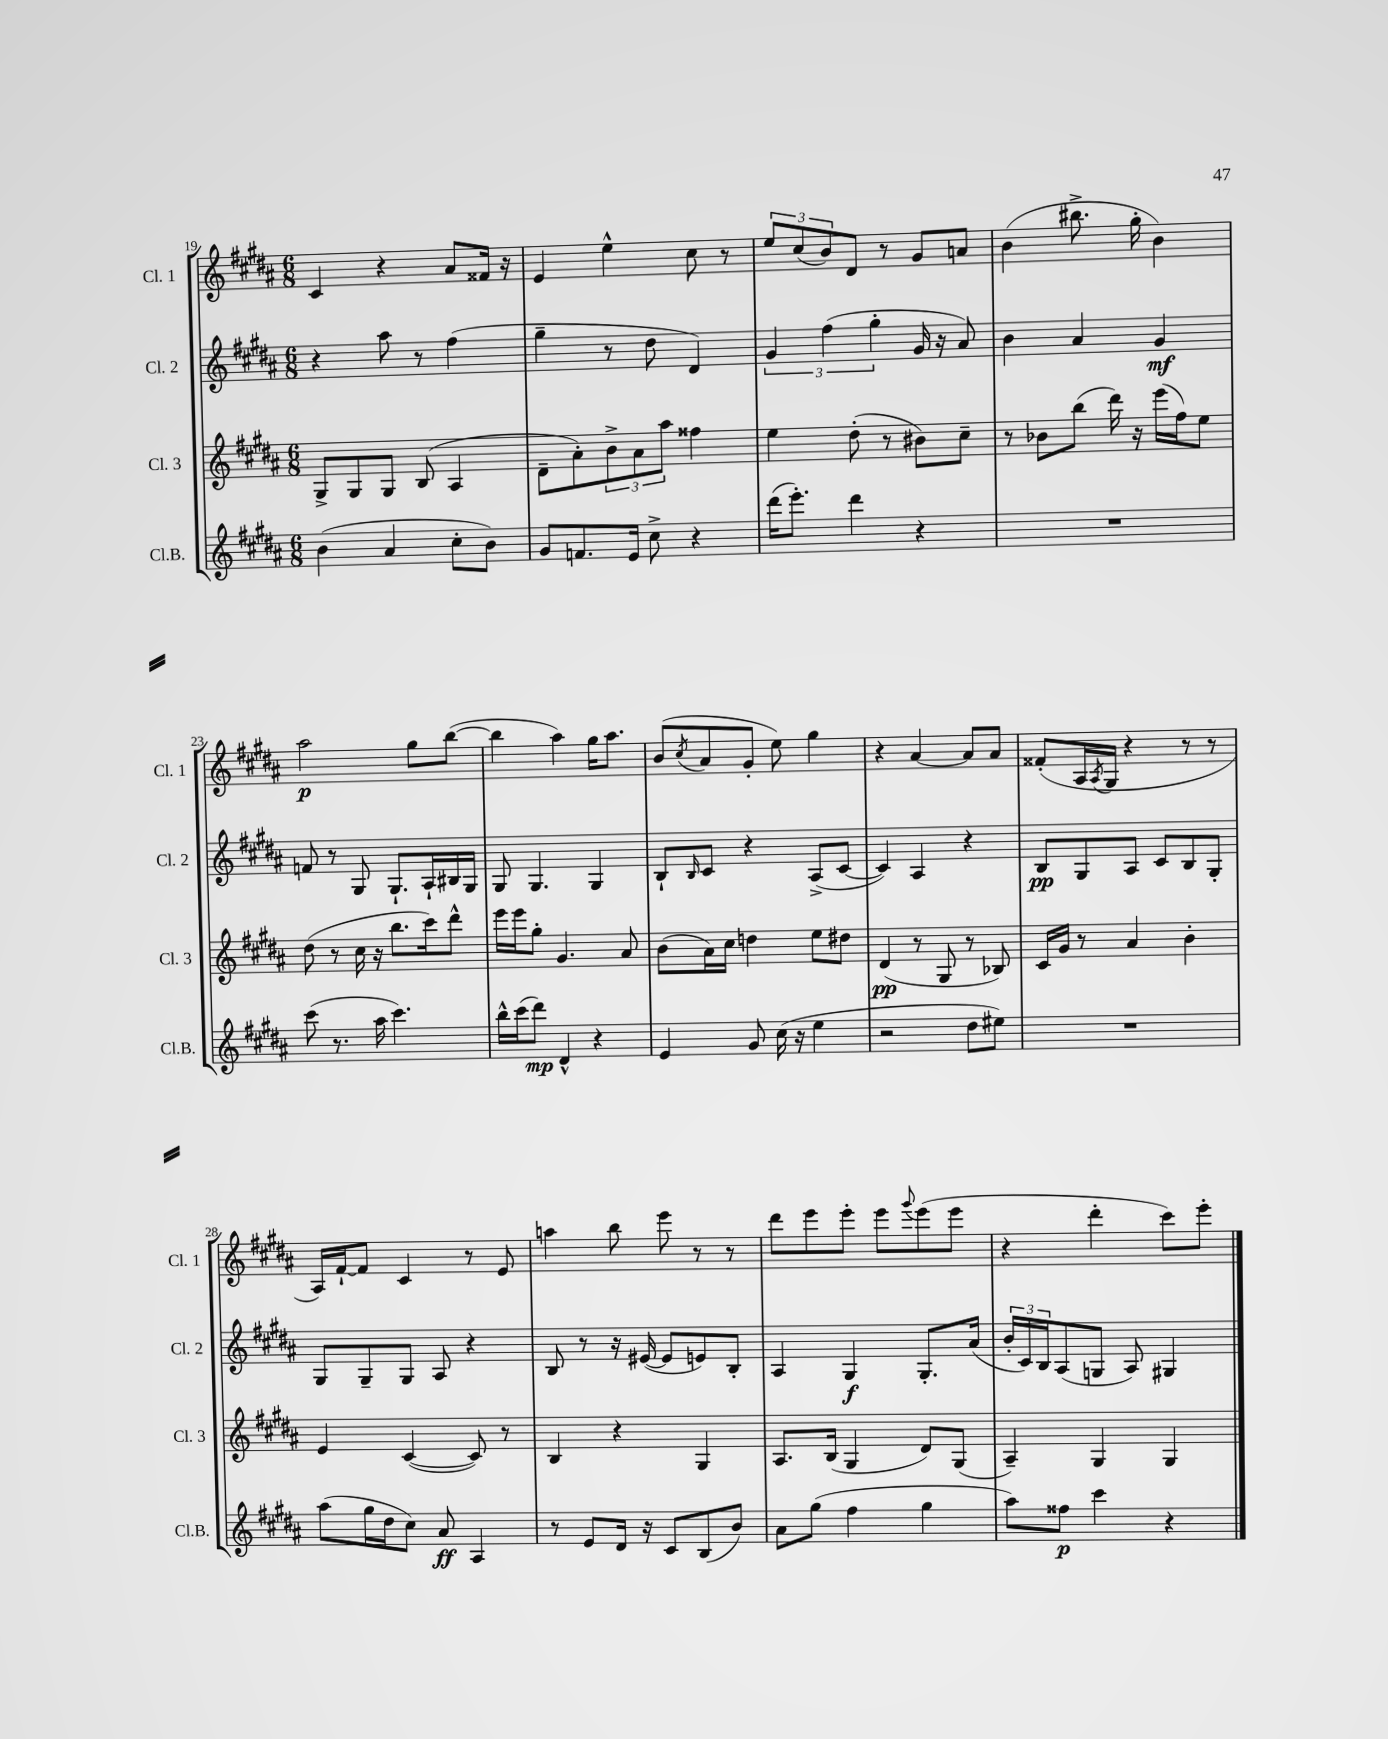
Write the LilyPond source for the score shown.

<<
\new StaffGroup <<
\new Staff = "s0" \with { instrumentName = "Cl. 1" shortInstrumentName = "Cl. 1" } {
    \clef treble \key b \major \numericTimeSignature \time 6/8
    cis'4 r4 ais'8 fisis'16 r16 |
    e'4 e''4-^ cis''8 r8 |
    \tuplet 3/2 { e''8 cis''8( b'8) } dis'8 r8 gis'8 a'8 |
    b'4( bis''8.-> gis''16-. b'4) |
    ais''2\p gis''8 b''8~( |
    b''4 ais''4) gis''16 ais''8. |
    b'8( \acciaccatura { cis''8 } ais'8 gis'8-. e''8) gis''4 |
    r4 ais'4~ ais'8 ais'8 |
    fisis'8-.( ais16 \acciaccatura { ais8 } gis16 r4 r8 r8 |
    ais16) fis'16~-! fis'8 cis'4 r8 e'8 |
    a''4 b''8 e'''8 r8 r8 |
    dis'''8 e'''8 e'''8-. e'''8 \appoggiatura { gis'''8 } e'''8( e'''8 |
    r4 dis'''4-. cis'''8) e'''8-. \bar "|." |
}
\new Staff = "s1" \with { instrumentName = "Cl. 2" shortInstrumentName = "Cl. 2" } {
    \clef treble \key b \major \numericTimeSignature \time 6/8
    r4 ais''8 r8 fis''4( |
    gis''4-- r8 dis''8 dis'4) |
    \tuplet 3/2 { gis'4 fis''4( gis''4-. } gis'16 r16 ais'8) |
    b'4 ais'4 gis'4\mf |
    f'8 r8 gis8 gis8.-! ais16-! bis16 gis16 |
    gis8 gis4. gis4 |
    b8-! \grace { b16 } cis'8 r4 ais8->( cis'8~ |
    cis'4) ais4 r4 |
    b8\pp gis8 ais8 cis'8 b8 gis8-. |
    gis8 gis8-- gis8 ais8 r4 |
    b8 r8 r16 eis'16~( eis'8 e'8) b8-. |
    ais4 gis4\f gis8.-. ais'16( |
    \tuplet 3/2 { b'16-. cis'16) b16 } ais8( g8 ais8) gis4 \bar "|." |
}
\new Staff = "s2" \with { instrumentName = "Cl. 3" shortInstrumentName = "Cl. 3" } {
    \clef treble \key b \major \numericTimeSignature \time 6/8
    gis8-> gis8 gis8 b8( ais4 |
    dis'8-- ais'8-.) \tuplet 3/2 { b'8-> ais'8 ais''8 } fisis''4 |
    e''4 dis''8-.( r8 bis'8) cis''8-- |
    r8 bes'8 b''8( dis'''16) r16 e'''16( fis''16) e''8 |
    dis''8( r8 cis''16 r16 b''8. cis'''16) dis'''8-^ |
    e'''16 e'''16 gis''8-. gis'4. ais'8 |
    b'8( ais'16) cis''16 d''4 e''8 dis''8 |
    dis'4\pp( r8 gis8 r8 bes8) |
    cis'16 gis'16 r8 ais'4 b'4-. |
    e'4 cis'4~( cis'8) r8 |
    b4 r4 gis4 |
    ais8. b16( gis4 dis'8) gis8( |
    ais4--) gis4 gis4 \bar "|." |
}
\new Staff = "s3" \with { instrumentName = "Cl.B." shortInstrumentName = "Cl.B." } {
    \clef treble \key b \major \numericTimeSignature \time 6/8
    b'4( ais'4 cis''8-. b'8) |
    gis'8 f'8. e'16 cis''8-> r4 |
    dis'''16( e'''8.-.) dis'''4 r4 |
    R2. |
    cis'''8( r8. ais''16 cis'''4.) |
    b''16-^ cis'''16( dis'''8\mp) dis'4-^ r4 |
    e'4 gis'8 cis''16( r16 e''4 |
    r2 dis''8 eis''8) |
    R2. |
    ais''8( gis''16 dis''16 cis''8) ais'8\ff ais4 |
    r8 e'8 dis'16 r16 cis'8 b8( b'8) |
    ais'8 gis''8( fis''4 gis''4 |
    ais''8) fisis''8\p cis'''4 r4 \bar "|." |
}
>>
>>
\layout { \context { \Score currentBarNumber = #19 } }
